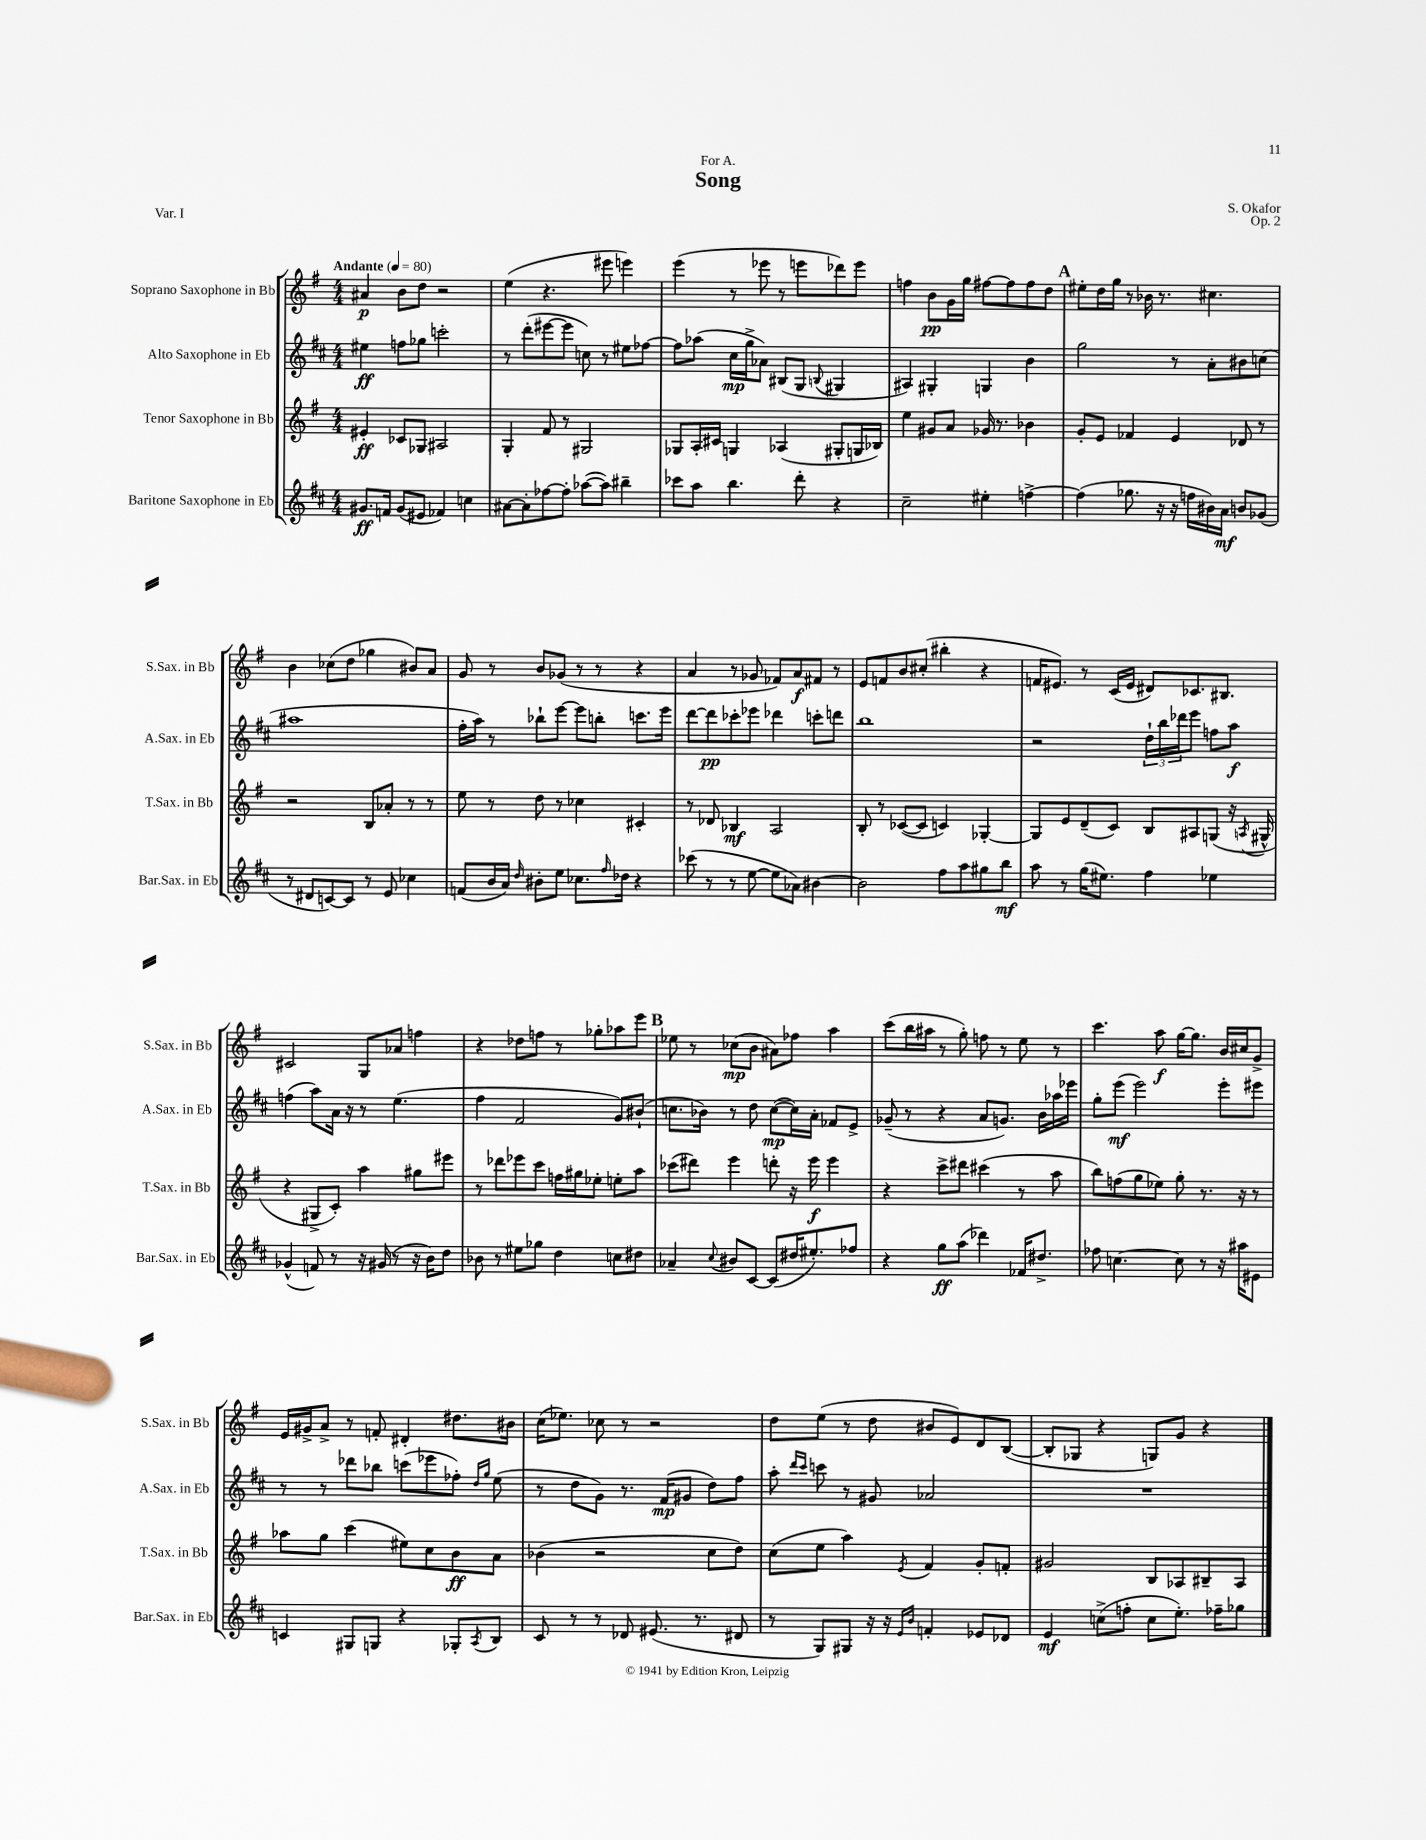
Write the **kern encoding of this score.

**kern	**kern	**kern	**kern
*staff4	*staff3	*staff2	*staff1
*clefG2	*clefG2	*clefG2	*clefG2
*k[f#c#]	*k[f#]	*k[f#c#]	*k[f#]
*M4/4	*M4/4	*M4/4	*M4/4
*MM80	*MM80	*MM80	*MM80
8.g#/L	4e#'/	4ee#\	4a#/
16f/Jk	.	.	.
(8g#/L	8c-/L	8ff\L	8b\L
8e#/J	8G-/J	8gg-\J	8dd\J
4f-/)	2A#/	2ccc'\	2r
4cc\	.	.	.
=	=	=	=
[8a#\L	4G'/	8r	(4ee\
8a#'\]	.	(8ddd'\L	.
[8ff-\	8f#/	[8eee#\	4.r
8ff-'\]J	8r	8eee#\]J	.
([8aa-\L	2G#/	8cc\)	.
8aa-\]J)	.	8r	8eee#\
4bb#~\	.	8ee#\L	4eee\)
.	.	[8ff-\J	.
=	=	=	=
8ccc-\L	8G-/L	8ff-\]L	(4eee\
8aa\J	16A'/L	(8aa-\J	.
.	16c#/JJ	.	.
4.bb\	4G/	16cc#\LL	8r
.	.	16gg^\J	.
.	.	8a-\J)	8eee-\
.	(4A-/	(8B#/L	8r
8ddd'\	.	8G/J	8eee\L
.	.	8qqB/	.
4r	8G#'/L	4G#/	8ddd-\)
.	16G/L	.	8eee\J
.	16B-/JJ)	.	.
=	=	=	=
2cc#~\	4ee\	4A#/)	4ff\
.	8g#/L	4G#'/	8b\L
.	8a/J	.	16g\L
.	.	.	16gg\JJ
4ee#'\	16g-/	4G/	[8ff#\L
.	8.r	.	.
.	.	.	8ff#\]
[4ff^\	4b-\	4b\	8ff#\
.	.	.	8dd\J
=	=	=	=
(4ff\]	8g'/L	2gg\	8ee#'\L
.	8e/J	.	16dd\L
.	.	.	16gg\JJ
8.gg-\	4f-/	.	8r
.	.	.	16b-\
16r	.	.	8.r
16r	4e/	8r	.
16ff\LL	.	.	.
16b#\)	.	8a'\L	4.cc#\
16a\JJ	.	.	.
8b/L	8d-/	8b#\	.
(8g-/J	8r	(8cc\J	.
=	=	=	=
8r	2r	1aa#	4b\
8d#/L	.	.	.
[8c/)	.	.	(8cc-\L
8c/]J	.	.	8dd\J
8r	8B/L	.	4gg-\
8e/	8a-'/J	.	.
4cc-\	8r	.	8b#/L)
.	8r	.	8a/J
=	=	=	=
(8f/L	8ee\	16ff#'\LL	8g/
.	.	16aa\JJ)	.
16b/L	8r	8r	8r
16a/JJ)	.	.	.
16qqdd/	.	.	.
8b#'\L	8dd\	8bb-`\L	8b/L
8ee\J	8r	[8eee\J	(8g-/J
8.cc-\L	4cc-\	8eee\]L	8r
.	.	8bb'\J	8r
16qqff#/	.	.	.
16dd-\Jk	.	.	.
4r	4c#'/	8.ccc\L	4r
.	.	16eee\Jk	.
=	=	=	=
(8ccc-\	8r	[8ddd\L	4a/
8r	8d-/	8ddd\]	.
8r	4B-/	8ccc-'\	8r
[8ee\	.	8eee-\J	8g-/
8ee\]L	2A/	4ddd-\	8f-/L)
8a-\J)	.	.	8a/
[4b#\	.	8ccc'\L	8f#/J
.	.	8ddd\J	8r
=	=	=	=
2b#\]	8B'/	1bb	8e/L
.	8r	.	8f/
.	([8c-/L	.	8b/
.	8c-/]J	.	(8cc#'/J
8ff#\L	4c/)	.	4bb#'\
8aa\	.	.	.
8gg#\	[4G-'/	.	4r
8bb\J	.	.	.
=	=	=	=
8aa\	8G-/]L	2r	16f/LK
.	.	.	8.e#/J)
8r	8e/	.	.
(16gg\LK	(8d~/	.	8r
8.ee#\J)	.	.	.
.	8c/J)	.	(16c/LL
.	.	.	16e#/JJ
4ff#\	8B/L	24dd`\LL	8d#/L)
.	.	24bb\	.
.	.	24ddd-\J	.
.	8A#/	8eee\J	8.c-/
4ee-\	(8G/J	8ff\L	.
.	.	.	8.B#/J
.	16r	8aa\J	.
.	8qA/	.	.
.	16G#^^/	.	.
=	=	=	=
(4g-^^/	4r	(4ff\	2c#/
8f/)	8G#^/L	8aa\L)	.
8r	8c'/J)	16a\Jk	.
.	.	16r	.
16r	4aa\	8r	8G/L
(16g#/	.	.	.
8r	.	(4.ee\	8a-/J
16r	8gg#\L	.	4ff\
16b\LK)	.	.	.
8dd\J	8eee#\J	.	.
=	=	=	=
8b-\	8r	4ff#\	4r
8r	8ddd-\L	.	.
8ee#\L	8eee-\	2f#/	8dd-\L
8gg-\J	8ccc\J	.	8ff\J
4dd\	16ff\LL	.	8r
.	16gg#\J	.	.
.	8ee-'\J	.	8gg-'\L
8cc\L	8ee'\L	8g/L)	8aa-\
8dd#\J	8aa\J	(8b#`/J	8eee\J
=	=	=	=
4a-~/	(8ccc-\L	8.cc\L	8ee-\
.	8ddd#\J)	.	8r
.	.	16b-\Jk)	.
8qqcc#/	.	.	.
8b#/L	4eee\	8r	(8cc-\L
[8c#/J	.	8dd\	8b\J
(8c#/]L	8ddd'\	([8cc\L	8a#\L)
16dd#/K	16r	16cc\]L)	8ff-\J
8.ee#'/)	16eee\	16a'\JJ	.
.	4eee\	8f-/L	4aa\
8ff-/J	.	8e^/J	.
=	=	=	=
4r	4r	(8g-~/	(8ccc\L
.	.	8r	16bb\L
.	.	.	16aa#\JJ
8gg\L	8ccc^\L	4r	8r
(8aa\J	8ddd#\J	.	8gg'\)
4ddd-\)	(4ccc#\	8a/L	8ff\
.	.	8.g/J)	8r
16f-/LK	8r	.	8ee\
8.dd#^/J	.	16b\LL	.
.	8aa\	16aa-\	8r
.	.	16eee-\JJ	.
=	=	=	=
8ff-\	8bb\L)	8gg'\L	4.ccc\
[4.cc\	(8ff\	(8eee\J	.
.	8gg\	2eee\)	.
.	8ee-\J)	.	8aa\
8cc\]	8gg'\	.	[16gg\LK
.	.	.	8.gg\]J
8r	8.r	.	.
16r	.	8eee'\L	16b/LL
16aa#\LK	16r	.	16cc#/J
8e#\J	8r	8eee#\J	8g^/J
=	=	=	=
4c/	8aa-\L	8r	16e/LL
.	.	.	16g#^/J
.	8gg\J	8r	8a^/J
8G#/L	(4ccc\	8ddd-\L	8r
8G/J	.	8bb-\J	8f'/
4r	8ee#\L)	(8ccc\L	4d#'/
.	8cc\	8eee-\	.
8G-'/L	8b\	8ff-'\J)	8.dd#\L
.	.	16qqdd/LL	.
8qA/	.	16qqgg/JJ	.
8B/J	8a\J	(8ee\	.
.	.	.	16b#\Jk
=	=	=	=
8c#/	(4b-\	8r	(16cc\LK
.	.	.	8.ee-\J)
8r	.	8dd\L	.
8r	2r	8g\J)	8cc-\
8d-/	.	8.r	8r
(8.e#/	.	.	2r
.	.	(16f#/LK	.
.	.	8g#/J	.
8.r	.	.	.
.	8cc\L	8dd\L)	.
8d#/	8dd\J)	8ff#\J	.
=	=	=	=
8r	(8cc\L	8aa'\	8dd\L
.	.	16qqddd/LL	.
.	.	16qqccc#/JJ	.
8G/L)	8ee\J	8ccc\	(8ee\J
8G#/J	4aa\)	8r	8r
16r	.	8g#/	8dd\
16r	.	.	.
16qqe/LL	.	.	.
16qqb/JJ	8qe/	.	.
4f'/	4f#/	2a-/	8b#/L
.	.	.	8e/)
8e-/L	8g'/L	.	8d/
8d-/J	8f'/J	.	([8B/J
=	=	=	=
4e/	2g#/	1r	8B'/]L
.	.	.	8G-/J
(8cc^\L	.	.	4r
8ff'\J	.	.	.
8cc\L	8B/L	.	8G/L)
8.ee'\J)	8A-/	.	8g/J
.	8B#~/	.	4r
16ff-~\LK	.	.	.
8gg-\J	8A-/J	.	.
==	==	==	==
*-	*-	*-	*-
